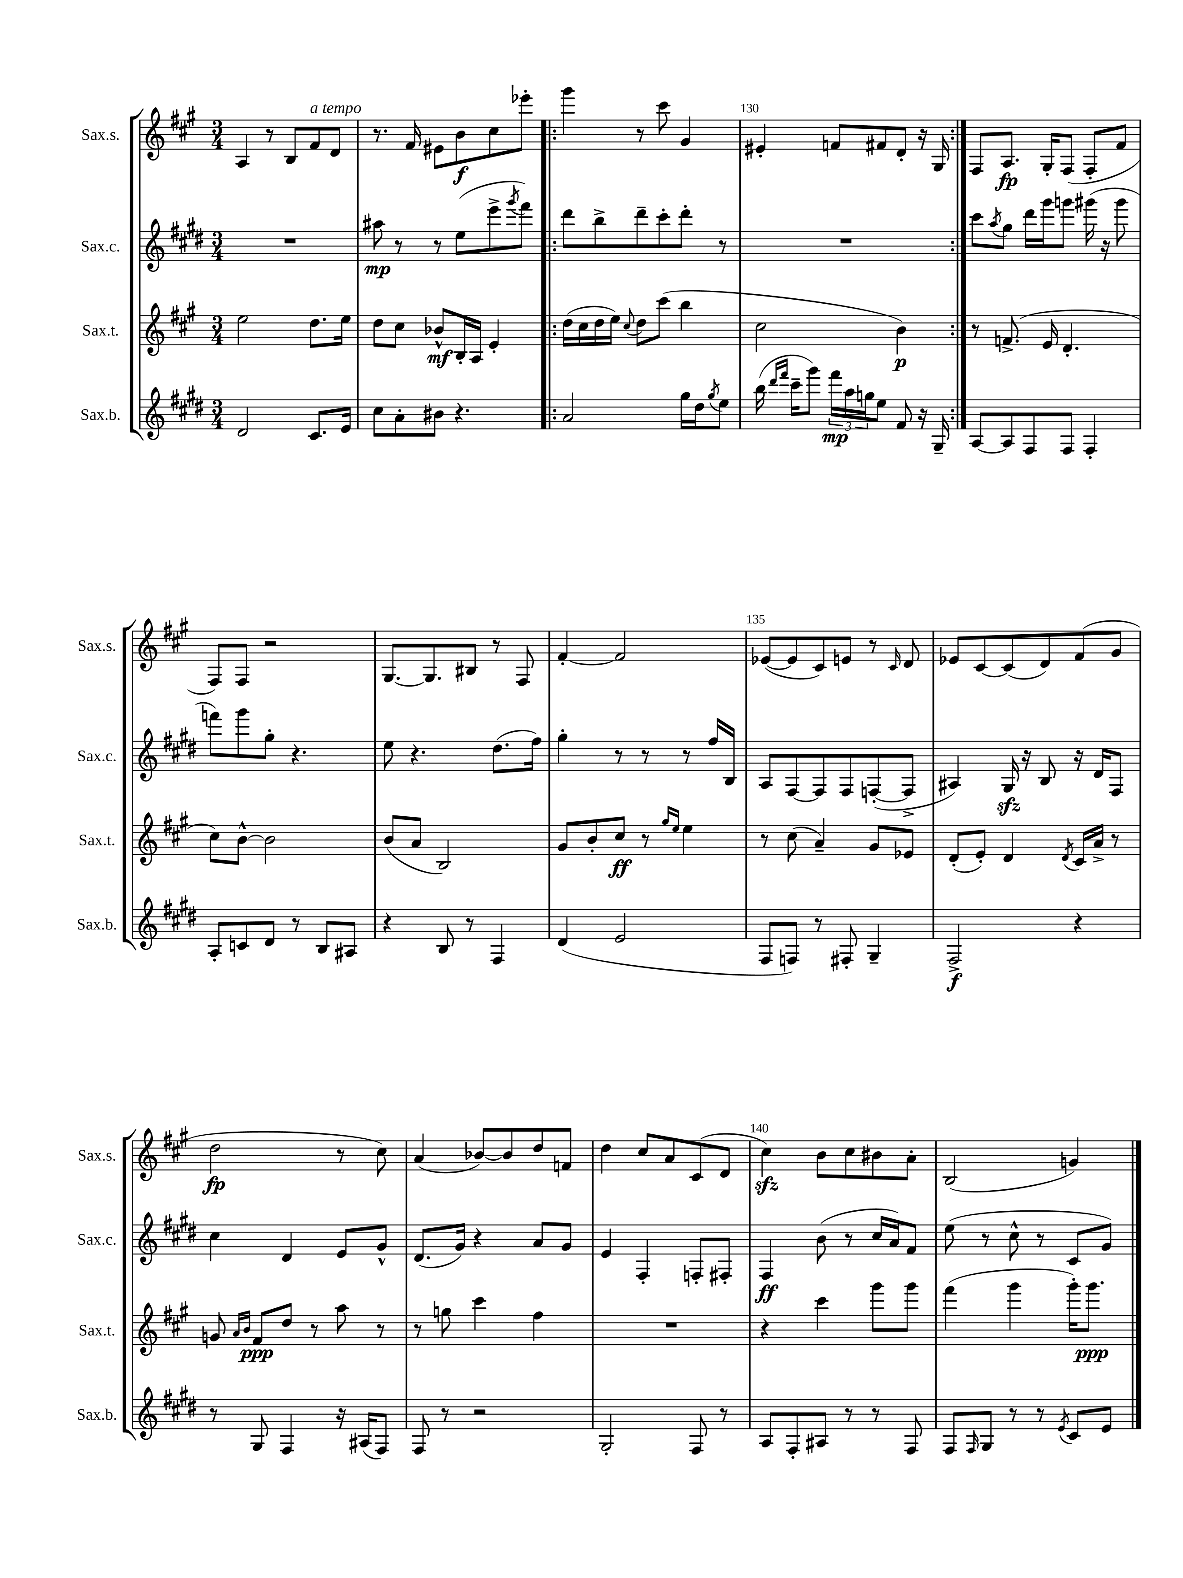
<<
\new StaffGroup <<
\new Staff = "s0" \with { instrumentName = "Sax.s." shortInstrumentName = "Sax.s." } {
    \clef treble \key a \major \numericTimeSignature \time 3/4
    a4 r8 b8 fis'8^\markup { \italic "a tempo" } d'8 |
    r8. fis'16 eis'8 b'8\f cis''8 ees'''8-. |
    \repeat volta 2 { gis'''4 r8 cis'''8 gis'4 |
    eis'4-. f'8 fis'8 d'8-. r16 gis16 | }
    fis8 a8.\fp gis16-. fis8( fis8-. fis'8 |
    fis8) fis8 r2 |
    gis8.~ gis8. bis8 r8 fis8 |
    fis'4~-. fis'2 |
    ees'8~( ees'8 cis'8) e'8 r8 \grace { cis'16 } d'8 |
    ees'8 cis'8~ cis'8( d'8) fis'8( gis'8 |
    d''2\fp r8 cis''8) |
    a'4( bes'8~) bes'8 d''8 f'8 |
    d''4 cis''8 a'8 cis'8( d'8 |
    cis''4\sfz) b'8 cis''8 bis'8 a'8-. |
    b2( g'4) \bar "|." |
}
\new Staff = "s1" \with { instrumentName = "Sax.c." shortInstrumentName = "Sax.c." } {
    \clef treble \key e \major \numericTimeSignature \time 3/4
    R2. |
    ais''8\mp r8 r8 e''8( e'''8-> \acciaccatura { gis'''8 } fis'''8) |
    \repeat volta 2 { dis'''8 b''8-> dis'''8-- cis'''8-. dis'''8-. r8 |
    R2. | }
    cis'''8 \acciaccatura { a''8 } gis''8 dis'''16 gis'''16 g'''8 gis'''16( r16 gis'''8 |
    f'''8) gis'''8 gis''8-. r4. |
    e''8 r4. dis''8.( fis''16) |
    gis''4-. r8 r8 r8 fis''16 b16 |
    a8 fis8~ fis8 fis8 f8~-.( f8-> |
    ais4) gis16\sfz r16 b8 r16 dis'16 fis8 |
    cis''4 dis'4 e'8 gis'8-^ |
    dis'8.( gis'16) r4 a'8 gis'8 |
    e'4 fis4-. f8-. fis8-. |
    fis4\ff b'8( r8 cis''16 a'16) fis'8 |
    e''8( r8 cis''8-^ r8 cis'8 gis'8) \bar "|." |
}
\new Staff = "s2" \with { instrumentName = "Sax.t." shortInstrumentName = "Sax.t." } {
    \clef treble \key a \major \numericTimeSignature \time 3/4
    e''2 d''8. e''16 |
    d''8 cis''8 bes'8-^\mf b16-. a16 e'4-. |
    \repeat volta 2 { d''16( cis''16 d''16 e''16) \appoggiatura { cis''8 } d''8 cis'''8( b''4 |
    cis''2 b'4\p) | }
    r8 f'8.->( e'16 d'4.-. |
    cis''8) b'8~-^ b'2 |
    b'8( a'8 b2) |
    gis'8 b'8-. cis''8\ff r8 \grace { gis''16 e''16 } e''4 |
    r8 cis''8( a'4--) gis'8 ees'8 |
    d'8-.( e'8-.) d'4 \acciaccatura { d'8 } cis'16 a'16-> r8 |
    g'8 \grace { a'16 b'16 } fis'8\ppp d''8 r8 a''8 r8 |
    r8 g''8 cis'''4 fis''4 |
    R2. |
    r4 cis'''4 gis'''8 gis'''8 |
    fis'''4( gis'''4 gis'''16-.) gis'''8.\ppp \bar "|." |
}
\new Staff = "s3" \with { instrumentName = "Sax.b." shortInstrumentName = "Sax.b." } {
    \clef treble \key e \major \numericTimeSignature \time 3/4
    dis'2 cis'8. e'16 |
    cis''8 a'8-. bis'8 r4. |
    \repeat volta 2 { a'2 gis''16 dis''16 \acciaccatura { gis''8 } e''8 |
    b''16( \grace { dis'''16 fis'''16 } cis'''16-- gis'''8) \tuplet 3/2 { fis'''16\mp a''16 g''16 } e''8 fis'8 r16 gis16-- | }
    a8~ a8 fis8 fis8 fis4-. |
    a8-. c'8 dis'8 r8 b8 ais8 |
    r4 b8 r8 fis4 |
    dis'4( e'2 |
    fis8 f8) r8 fis8-. gis4-- |
    fis2->\f r4 |
    r8 gis8 fis4 r16 ais16( fis8) |
    fis8 r8 r2 |
    gis2-. fis8 r8 |
    a8 fis8-. ais8 r8 r8 fis8 |
    fis8 \grace { fis16 } gis8 r8 r8 \acciaccatura { e'8 } cis'8 e'8 \bar "|." |
}
>>
>>
\layout { \context { \Score currentBarNumber = #127 \override BarNumber.break-visibility = ##(#f #t #t) barNumberVisibility = #(every-nth-bar-number-visible 5) } }
